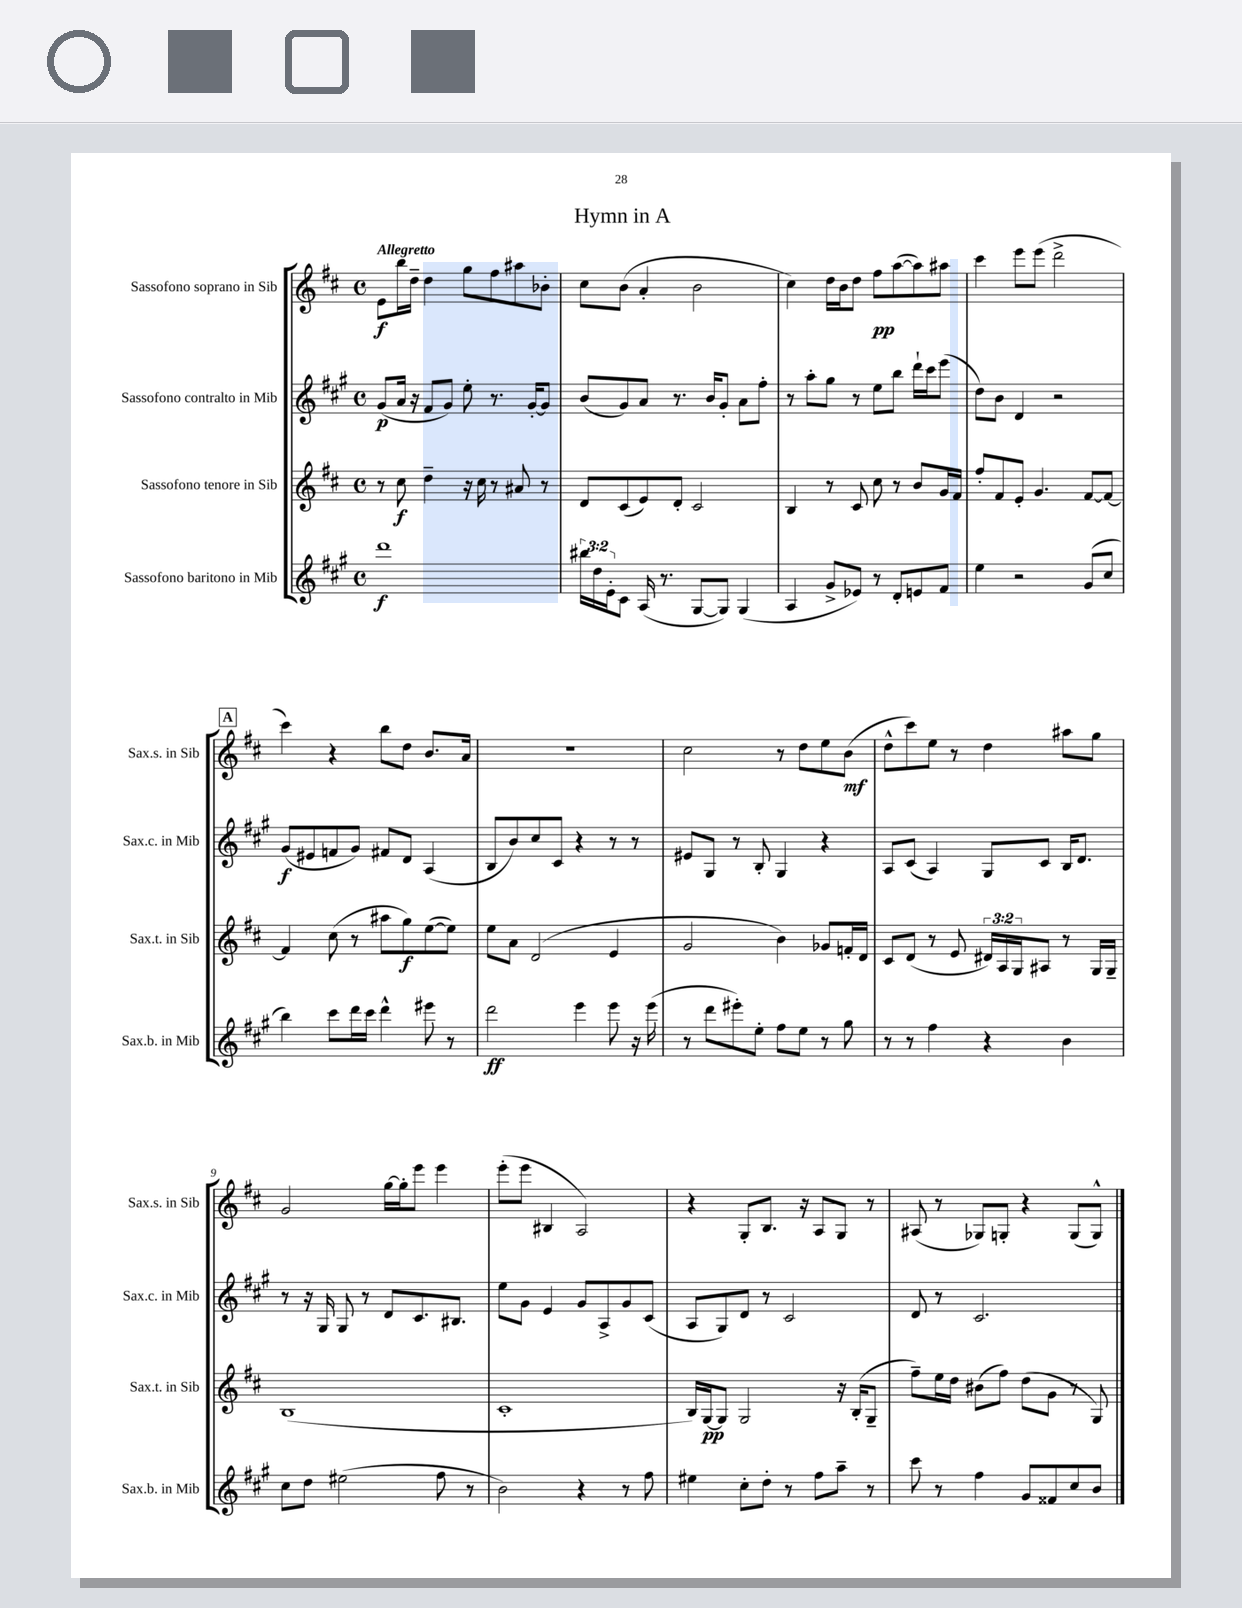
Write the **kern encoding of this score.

**kern	**dynam	**kern	**dynam	**kern	**dynam	**kern	**dynam
*part4	*part4	*part3	*part3	*part2	*part2	*part1	*part1
*staff4	*staff4	*staff3	*staff3	*staff2	*staff2	*staff1	*staff1
*I"Sassofono baritono in Mib	*	*I"Sassofono tenore in Sib	*	*I"Sassofono contralto in Mib	*	*I"Sassofono soprano in Sib	*
*I'Sax.b. in Mib	*	*I'Sax.t. in Sib	*	*I'Sax.c. in Mib	*	*I'Sax.s. in Sib	*
*clefG2	*	*clefG2	*	*clefG2	*	*clefG2	*
*k[f#c#g#]	*	*k[f#c#]	*	*k[f#c#g#]	*	*k[f#c#]	*
*M4/4	*	*M4/4	*	*M4/4	*	*M4/4	*
*met(c)	*	*met(c)	*	*met(c)	*	*met(c)	*
=1	=1	=1	=1	=1	=1	=1	=1
!	!	!	!	!	!	!LO:TX:a:B:t=Allegretto	!
1ddd	f	8r	.	(8g#/L	p	8e\L	f
.	.	8cc#\	f	16a/Jk	.	16bb\L	.
.	.	.	.	16r	.	16dd~\JJ	.
.	.	4dd~\	.	8f#/L	.	4dd\	.
.	.	.	.	8g#/J)	.	.	.
.	.	16r	.	8ee'\	.	8gg\L	.
.	.	16cc#\	.	.	.	.	.
.	.	8r	.	8.r	.	8ff#\	.
.	.	8a#X/	.	.	.	8aa#X\	.
.	.	.	.	[16g#'/KL	.	.	.
.	.	8r	.	8g#/J]	.	8b-X'\J	.
=2	=2	=2	=2	=2	=2	=2	=2
24bb#X\LL	.	8d/L	.	(8b/L	.	8cc#\L	.
24dd\	.	.	.	.	.	.	.
24e'\J	.	.	.	.	.	.	.
8c#\J	.	(8c#/	.	8g#/)	.	(8b\J	.
(16A/	.	8e/)	.	8a/J	.	4a'/	.
8.r	.	.	.	.	.	.	.
.	.	8d'/J	.	8.r	.	.	.
[8G#/L	.	2c#/	.	.	.	2b\	.
.	.	.	.	16b/KL	.	.	.
8G#/J])	.	.	.	8g#'/J	.	.	.
(4G#/	.	.	.	8a\L	.	.	.
.	.	.	.	8ff#'\J	.	.	.
=3	=3	=3	=3	=3	=3	=3	=3
4A/	.	4B/	.	8r	.	4cc#\)	.
.	.	.	.	8aa'\L	.	.	.
8g#^/L	.	8r	.	8gg#\J	.	16dd\LL	.
.	.	.	.	.	.	16b\J	.
8e-X/J)	.	8c#/	.	8r	.	8dd\J	.
8r	.	8cc#\	.	8ee\L	.	8ff#\L	pp
8d'/L	.	8r	.	8bb\J	.	([8aa\	.
8en/	.	8b/L	.	16ddd`\LL	.	8aa\])	.
.	.	.	.	16ccc#\J	.	.	.
8f#/J	.	16g/L	.	(8eee\J	.	8aa#X\J	.
.	.	16f#/JJ	.	.	.	.	.
=4	=4	=4	=4	=4	=4	=4	=4
4ee\	.	8ff#'/L	.	8dd\L)	.	4ccc#\	.
.	.	8f#/	.	8b\J	.	.	.
2r	.	8e'/J	.	4d/	.	8eee\L	.
.	.	4.g/	.	.	.	(8eee\J	.
.	.	.	.	2r	.	2ddd^\	.
(8g#/L	.	[8f#/L	.	.	.	.	.
8cc#/J	.	8f#/J_	.	.	.	.	.
!!LO:LB:g=z
!!LO:REH:place=s1:t=A
=5	=5	=5	=5	=5	=5	=5	=5
4bb\)	.	4f#/]	.	(8g#/L	f	4ccc#\)	.
.	.	.	.	8e#X/	.	.	.
8ccc#\L	.	(8cc#\	.	8fn/	.	4r	.
16ddd\L	.	8r	.	8g#/J)	.	.	.
16ccc#\JJ	.	.	.	.	.	.	.
4ddd^^\	.	8aa#X\L	.	8f#X/L	.	8bb\L	.
.	.	8gg\)	f	8d/J	.	8dd\J	.
8eee#X\	.	([8ee\	.	(4A/	.	8.b/L	.
8r	.	8ee\J])	.	.	.	.	.
.	.	.	.	.	.	16a/Jk	.
=6	=6	=6	=6	=6	=6	=6	=6
2ddd\	ff	8ee\L	.	8B/L	.	1r	.
.	.	8a\J	.	8b/)	.	.	.
.	.	(2d/	.	8cc#/	.	.	.
.	.	.	.	8c#/J	.	.	.
4eee\	.	.	.	4r	.	.	.
8eee\	.	4e/	.	8r	.	.	.
16r	.	.	.	8r	.	.	.
(16eee\	.	.	.	.	.	.	.
=7	=7	=7	=7	=7	=7	=7	=7
8r	.	2g/	.	8e#X/L	.	2cc#\	.
8ddd\L	.	.	.	8G#/J	.	.	.
8eee#X'\)	.	.	.	8r	.	.	.
8ee'\J	.	.	.	8B'/	.	.	.
8ff#\L	.	4b\)	.	4G#/	.	8r	.
8ee\J	.	.	.	.	.	8dd\L	.
8r	.	8g-X/L	.	4r	.	8ee\	.
8gg#\	.	16fn'/L	.	.	.	(8b\J	mf
.	.	16d/JJ	.	.	.	.	.
=8	=8	=8	=8	=8	=8	=8	=8
8r	.	8c#/L	.	8A/L	.	8dd^^\L	.
8r	.	(8d/J	.	(8c#/J	.	8ccc#\)	.
4ff#\	.	8r	.	4A/)	.	8ee\J	.
.	.	8e/	.	.	.	8r	.
4r	.	24d#X/LL)	.	8G#/L	.	4dd\	.
.	.	24A/	.	.	.	.	.
.	.	24G/J	.	.	.	.	.
.	.	8A#X/J	.	8c#/J	.	.	.
4b\	.	8r	.	16B/KL	.	8aa#X\L	.
.	.	.	.	8.d/J	.	.	.
.	.	16G/LL	.	.	.	8gg\J	.
.	.	16G~/JJ	.	.	.	.	.
!!LO:LB:g=z
=9	=9	=9	=9	=9	=9	=9	=9
8cc#\L	.	(1B	.	8r	.	2g/	.
8dd\J	.	.	.	16r	.	.	.
.	.	.	.	16G#/	.	.	.
(2ee#X\	.	.	.	8G#/	.	.	.
.	.	.	.	8r	.	.	.
.	.	.	.	8d/L	.	[16gg\LL	.
.	.	.	.	.	.	16gg'\J]	.
.	.	.	.	8.c#/	.	8eee\J	.
8ff#\	.	.	.	.	.	4eee\	.
.	.	.	.	8.B#X/J	.	.	.
8r	.	.	.	.	.	.	.
=10	=10	=10	=10	=10	=10	=10	=10
2b\)	.	1c#'	.	8ee\L	.	(8eee'\L	.
.	.	.	.	8g#\J	.	8eee\J	.
.	.	.	.	4e/	.	4B#X/	.
4r	.	.	.	8g#/L	.	2A/)	.
.	.	.	.	8A^/	.	.	.
8r	.	.	.	8g#/	.	.	.
8ff#\	.	.	.	(8c#/J	.	.	.
=11	=11	=11	=11	=11	=11	=11	=11
4ee#X\	.	16B/LL)	.	8A/L	.	4r	.
.	.	[16G/J	pp	.	.	.	.
.	.	8G/J]	.	8G#/)	.	.	.
8cc#'\L	.	2G/	.	8d/J	.	8G'/L	.
8dd'\J	.	.	.	8r	.	8.B/J	.
8r	.	.	.	2c#/	.	.	.
.	.	.	.	.	.	16r	.
8ff#\L	.	.	.	.	.	8A/L	.
8aa~\J	.	16r	.	.	.	8G/J	.
.	.	(16B'/KL	.	.	.	.	.
8r	.	8G~/J	.	.	.	8r	.
=12	=12	=12	=12	=12	=12	=12	=12
8ccc#\	.	8ff#~\L)	.	8d/	.	(8A#X/	.
8r	.	16ee\L	.	8r	.	8r	.
.	.	16dd\JJ	.	.	.	.	.
4ff#\	.	(8b#X\L	.	2.c#/	.	8G-X/L)	.
.	.	8ff#\J)	.	.	.	8Gn'/J	.
8g#/L	.	(8dd\L	.	.	.	4r	.
8f##X/	.	8g\J	.	.	.	.	.
8cc#/	.	8r	.	.	.	(8G/L	.
8b/J	.	8G/)	.	.	.	8G^^/J)	.
==	==	==	==	==	==	==	==
*-	*-	*-	*-	*-	*-	*-	*-
